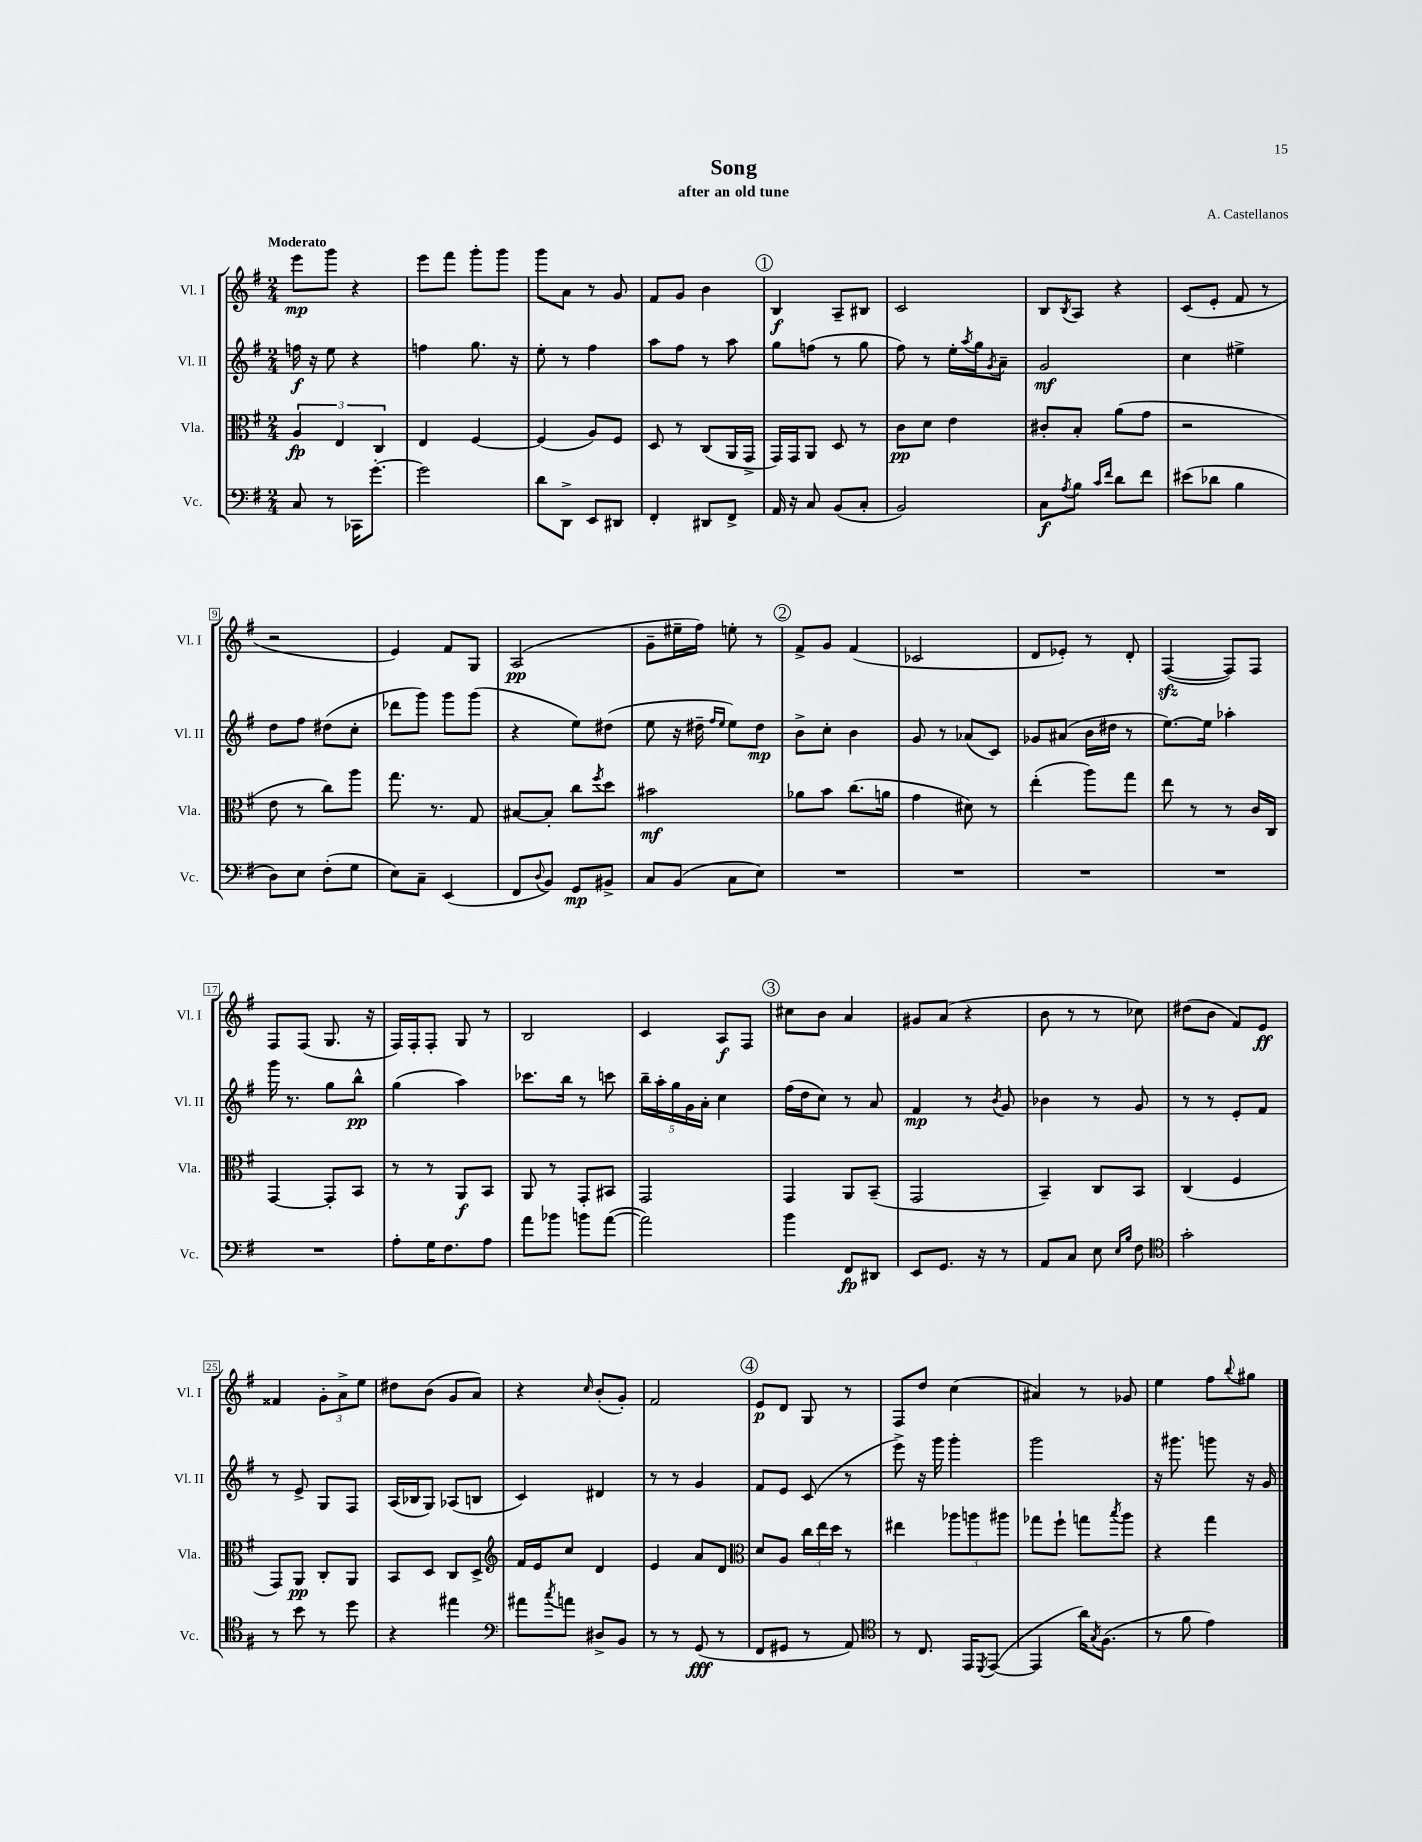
\header { title = "Song" composer = "A. Castellanos" subtitle = "after an old tune" }
<<
\new StaffGroup <<
\new Staff = "s0" \with { instrumentName = "Vl. I" shortInstrumentName = "Vl. I" } {
    \clef treble \key g \major \numericTimeSignature \time 2/4 \tempo "Moderato"
    e'''8\mp g'''8 r4 |
    e'''8 fis'''8 g'''8-. g'''8 |
    g'''8 a'8 r8 g'8 |
    fis'8 g'8 b'4 |
    \mark \markup { \circle "1" } b4\f a8-- bis8 |
    c'2 |
    b8 \acciaccatura { b8 } a8 r4 |
    c'8( e'8-. fis'8 r8 |
    r2 |
    e'4) fis'8 g8 |
    a2\pp( |
    g'8-- eis''16-- fis''16) e''8-. r8 |
    \mark \markup { \circle "2" } fis'8-> g'8 fis'4( |
    ces'2 |
    d'8 ees'8-.) r8 d'8-. |
    fis4~\sfz( fis8) fis8 |
    fis8 fis8( g8. r16 |
    fis16) fis16-. fis8-. g8 r8 |
    b2 |
    c'4 a8\f fis8 |
    \mark \markup { \circle "3" } cis''8 b'8 a'4 |
    gis'8 a'8( r4 |
    b'8 r8 r8 ces''8) |
    dis''8( b'8 fis'8) e'8\ff |
    fisis'4 \tuplet 3/2 { g'8-. a'8-> e''8 } |
    dis''8 b'8( g'8 a'8) |
    r4 \grace { c''16 } b'8-.( g'8-.) |
    fis'2 |
    \mark \markup { \circle "4" } e'8\p d'8 g8 r8 |
    fis8 d''8 c''4( |
    ais'4) r8 ges'8 |
    e''4 fis''8 \appoggiatura { b''8 } gis''8 \bar "|." |
}
\new Staff = "s1" \with { instrumentName = "Vl. II" shortInstrumentName = "Vl. II" } {
    \clef treble \key g \major \numericTimeSignature \time 2/4
    f''16\f r16 e''8 r4 |
    f''4 g''8. r16 |
    e''8-. r8 fis''4 |
    a''8 fis''8 r8 a''8 |
    \mark \markup { \circle "1" } g''8 f''8( r8 g''8 |
    fis''8) r8 e''16-. \acciaccatura { a''8 } g''16 \acciaccatura { g'8 } a'8-- |
    g'2\mf |
    c''4 eis''4-> |
    d''8 fis''8 dis''8( c''8-. |
    des'''8 g'''8) g'''8 g'''8( |
    r4 e''8) dis''8( |
    e''8 r16 dis''16-- \grace { fis''16 e''16 } e''8) dis''8\mp |
    \mark \markup { \circle "2" } b'8-> c''8-. b'4 |
    g'8 r8 aes'8( c'8) |
    ges'8 ais'8( b'16 dis''16 r8 |
    e''8.~) e''16 aes''4-. |
    g'''16 r8. g''8 b''8-^\pp |
    g''4( a''4) |
    ces'''8. b''16 r8 c'''8 |
    \tuplet 5/4 { b''16-- a''16-. g''16 g'16 a'16-. } c''4 |
    \mark \markup { \circle "3" } fis''16( d''16 c''8) r8 a'8 |
    fis'4\mp r8 \acciaccatura { b'8 } g'8 |
    bes'4 r8 g'8 |
    r8 r8 e'8-. fis'8 |
    r8 e'8-> g8 fis8 |
    a16( bes16 g8) aes8( b8 |
    c'4) dis'4 |
    r8 r8 g'4 |
    \mark \markup { \circle "4" } fis'8 e'8 c'8( r8 |
    e'''8->) r16 g'''16 g'''4-. |
    g'''2 |
    r16 gis'''8. g'''8 r16 g'16 \bar "|." |
}
\new Staff = "s2" \with { instrumentName = "Vla." shortInstrumentName = "Vla." } {
    \clef alto \key g \major \numericTimeSignature \time 2/4
    \tuplet 3/2 { a4\fp e4 c4 } |
    e4 fis4~ |
    fis4( a8) fis8 |
    d8 r8 c8( a,16 g,16-> |
    \mark \markup { \circle "1" } g,16) g,16 a,8 d8 r8 |
    c'8\pp d'8 e'4 |
    cis'8-. b8-. a'8( g'8 |
    r2 |
    e'8 r8 c''8) a''8 |
    g''8. r8. g8 |
    bis8~ bis8-. c''8 \acciaccatura { fis''8 } d''8 |
    bis'2\mf |
    \mark \markup { \circle "2" } aes'8 b'8 c''8.( a'16 |
    g'4 dis'8) r8 |
    e''4-.( a''8) g''8 |
    e''8 r8 r8 c'16 c16 |
    g,4~ g,8-. b,8 |
    r8 r8 a,8\f b,8 |
    a,8 r8 g,8-. bis,8 |
    g,2 |
    \mark \markup { \circle "3" } g,4 a,8 b,8--( |
    g,2 |
    b,4--) c8 b,8 |
    c4( fis4 |
    g,8) a,8\pp c8-. a,8 |
    b,8 d8 c8 d8-> |
    \clef treble fis'16 e'16 c''8 d'4 |
    e'4 a'8 d'8 |
    \mark \markup { \circle "4" } \clef alto d'8 a8 \tuplet 3/2 { c''16 e''16 d''16 } r8 |
    eis''4 \tuplet 3/2 { aes''8 a''8 ais''8 } |
    ges''8 fis''8-! g''8 \acciaccatura { b''8 } a''8 |
    r4 g''4 \bar "|." |
}
\new Staff = "s3" \with { instrumentName = "Vc." shortInstrumentName = "Vc." } {
    \clef bass \key g \major \numericTimeSignature \time 2/4
    c8 r8 ces,16 g'8.~-. |
    g'2 |
    d'8 d,8-> e,8 dis,8 |
    fis,4-. dis,8 fis,8-> |
    \mark \markup { \circle "1" } a,16 r16 c8 b,8( c8-. |
    b,2) |
    c8\f \acciaccatura { a8 } b8 \grace { c'16 fis'16 } d'8 fis'8 |
    eis'8( des'8 b4 |
    d8) e8 fis8-.( g8 |
    e8) c8-- e,4( |
    fis,8 \appoggiatura { d8 } b,8) g,8\mp bis,8-> |
    c8 b,8( c8 e8) |
    \mark \markup { \circle "2" } R2 |
    R2 |
    R2 |
    R2 |
    R2 |
    a8-. g16 fis8. a8 |
    a'8 bes'8 b'8 a'8~( |
    a'2) |
    \mark \markup { \circle "3" } b'4 fis,8\fp dis,8 |
    e,8 g,8. r16 r8 |
    a,8 c8 e8 \grace { e16 b16 } fis8 |
    \clef tenor g'2-. |
    r8 b'8 r8 d''8 |
    r4 eis''4 |
    \clef bass ais'8 \acciaccatura { c''8 } a'8 dis8-> b,8 |
    r8 r8 g,8\fff( r8 |
    \mark \markup { \circle "4" } fis,8 gis,8 r8 a,8) |
    \clef tenor r8 c8. e,16 \acciaccatura { d,8 } e,8~( |
    e,4 a'16) \acciaccatura { g8 } fis8.( |
    r8 fis'8 e'4) \bar "|." |
}
>>
>>
\layout { \context { \Score \override BarNumber.stencil = #(make-stencil-boxer 0.1 0.3 ly:text-interface::print) } }
